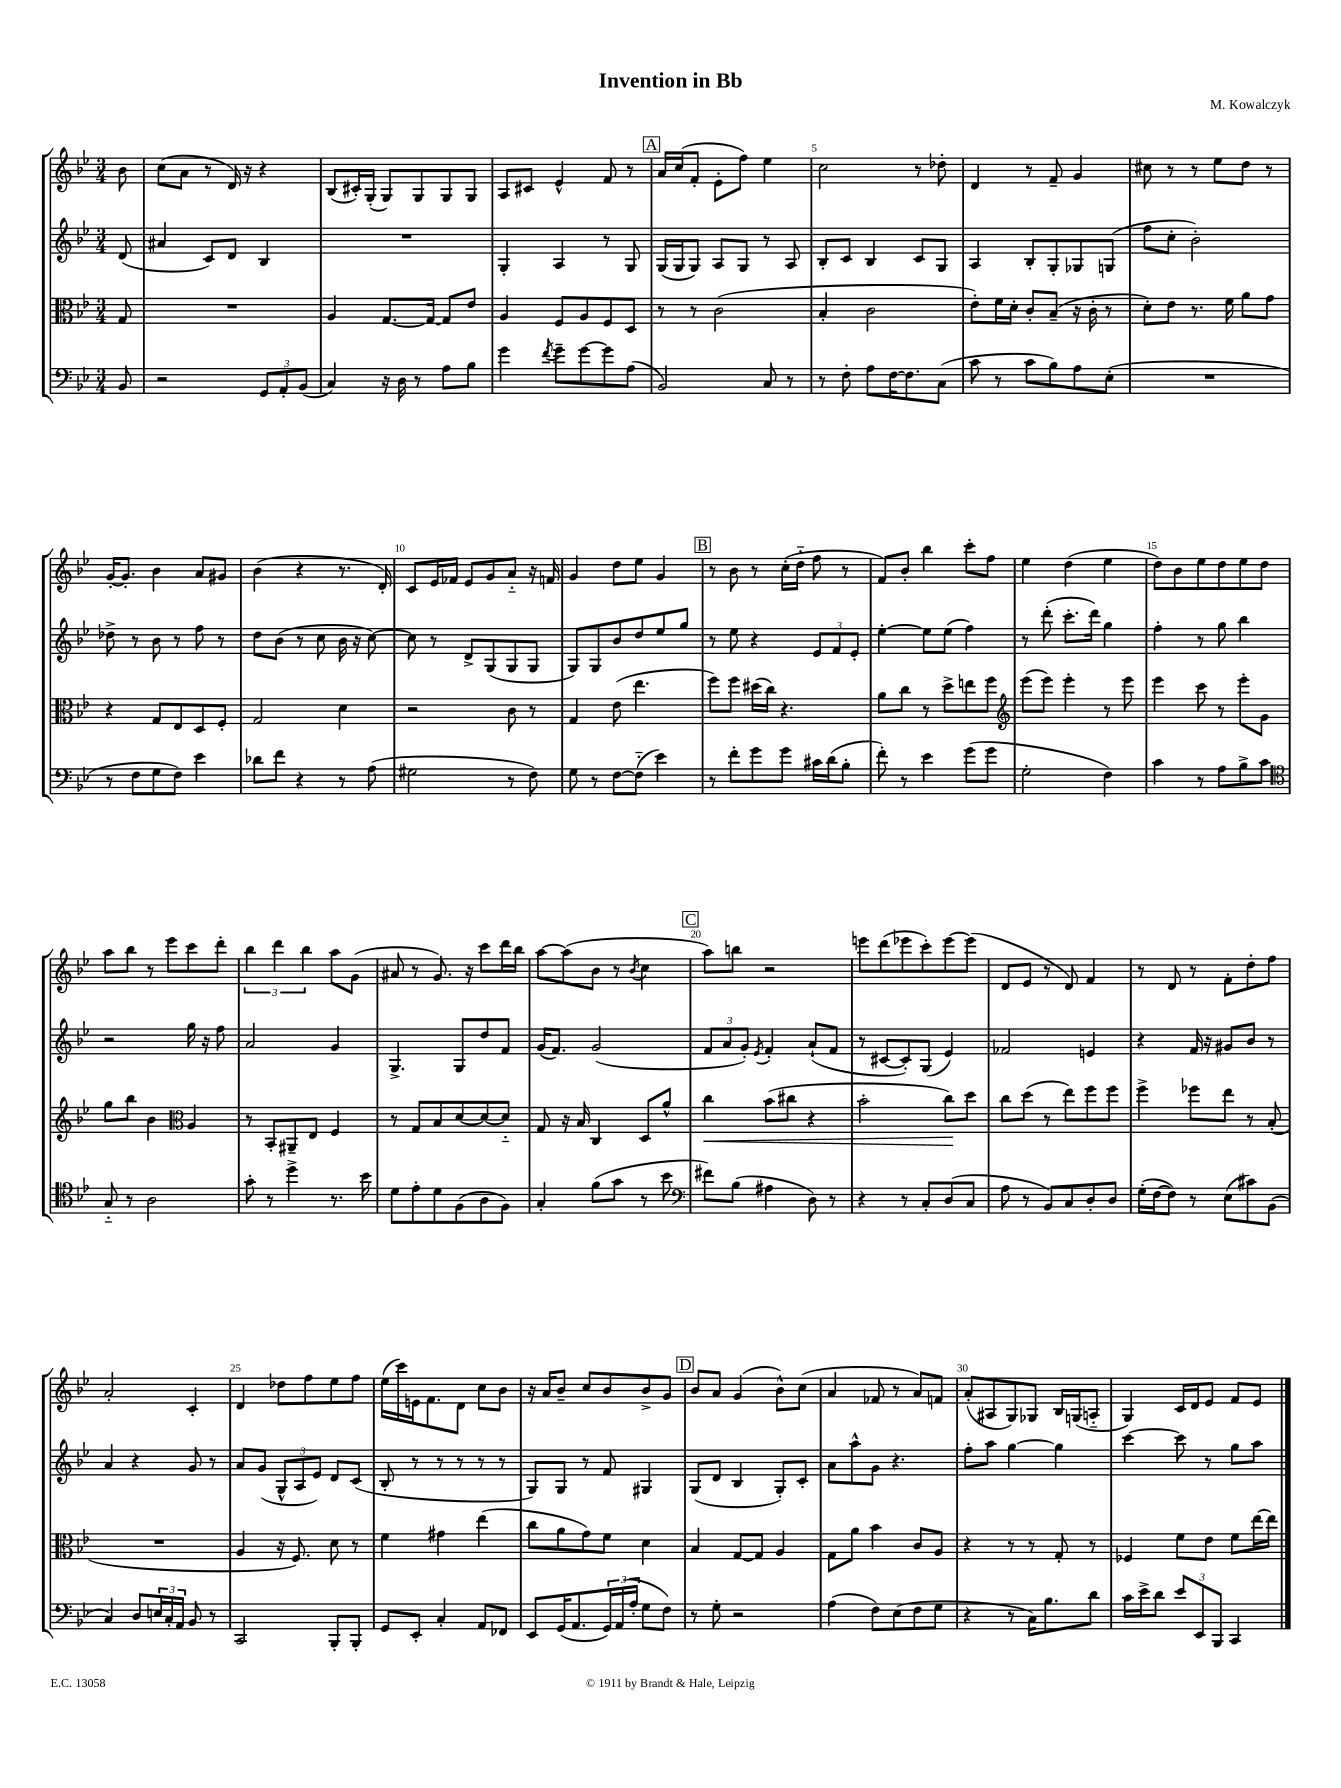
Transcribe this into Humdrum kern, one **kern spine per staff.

**kern	**kern	**kern	**kern
*staff4	*staff3	*staff2	*staff1
*clefF4	*clefC3	*clefG2	*clefG2
*k[b-e-]	*k[b-e-]	*k[b-e-]	*k[b-e-]
*M3/4	*M3/4	*M3/4	*M3/4
8BB-	8G	(8d	8b-
=	=	=	=
2r	2.r	4a#	(8cc
.	.	.	8a
.	.	8c)	8r
.	.	8d	16d)
.	.	.	16r
12GG	.	4B-	4r
12AA'	.	.	.
(12BB-	.	.	.
=	=	=	=
4C)	4A	2.r	(8B-
.	.	.	16c#')
.	.	.	(16G'
16r	[8.G	.	8G)
16D	.	.	.
8r	.	.	8G
.	16G_	.	.
8A	8G]	.	8G
8B-	8e-	.	8G
=	=	=	=
4g	4A	4G'	8A
.	.	.	8c#
8qf	.	.	.
8g~	8F	4A	4e-^^
[8g	8A	.	.
8g]	8F	8r	8f
(8A	8D	8G	8r
=	=	=	=
2BB-)	8r	(16G	16a
.	.	16G	(16cc
.	8r	8G)	8f'
.	(2c	8A	8e-'
.	.	8G	8ff)
8C	.	8r	4ee-
8r	.	8A	.
=	=	=	=
8r	4B-'	8B-'	2cc
8F'	.	8c	.
8A	2c	4B-	.
[16F	.	.	.
8.F]	.	.	.
.	.	8c	8r
(8C	.	8G	8dd-'
=	=	=	=
8c	8e-')	4A	4d
8r	16f	.	.
.	16d'	.	.
8c	8c'	8B-'	8r
8B-)	(8B-~	8G'	8f~
8A	16r	8G-	4g
.	16c'	.	.
(8E-'	8r	(8G	.
=	=	=	=
2.r	8d')	8ff	8cc#
.	8e-	8cc'	8r
.	8.r	2b-')	8r
.	.	.	8ee-
.	16f	.	.
.	8a	.	8dd
.	8g	.	8r
=	=	=	=
8r	4r	8dd-^	[16g'
.	.	.	8.g']
8F	.	8r	.
8G	8G	8b-	4b-
8F)	8E-	8r	.
4e-	8D	8ff	8a
.	8F'	8r	8g#
=	=	=	=
8d-	2G	8dd	(4b-
8f	.	(8b-	.
4r	.	8r	4r
.	.	8cc	.
8r	4d	16b-	8.r
.	.	16r	.
(8A	.	[8cc)	.
.	.	.	16d')
=	=	=	=
2G#	2r	8cc]	8c
.	.	8r	16e-
.	.	.	16f-
.	.	8d^	8e-
.	.	(8G	8g
8r	8c	8G	8a'~
8F)	8r	8G	16r
.	.	.	16f
=	=	=	=
8G	4G	8G)	4g
8r	.	8G	.
[8F	(8e-	8b-	8dd
(8F'~]	4.ee-	8dd	8ee-
4e-)	.	8ee-	4g
.	.	8gg	.
=	=	=	=
8r	8ff)	8r	8r
8f'	8ff	8ee-	8b-
8g	(16dd#	4r	8r
.	16cc)	.	.
8g	4.r	.	(16cc'
.	.	.	16dd'~
16c#	.	12e-	8ff
(16d	.	.	.
.	.	12f	.
8B-'	.	.	8r
.	.	12e-'	.
=	=	=	=
8f')	8a	[4ee-'	8f)
8r	8cc	.	8b-'
4e-	8r	8ee-]	4bb-
.	8dd^	(8ee-	.
(8g	8ee	4ff)	8ccc'
8g	8ff	.	8ff
=	=	=	=
*	*clefG2	*	*
2G'	(8eee-	8r	4ee-
.	8eee-)	(8ddd'	.
.	4eee-'	8.ccc'	(4dd
.	.	16ddd)	.
4F)	8r	4gg	4ee-
.	8eee-	.	.
=	=	=	=
4c	4eee-	4ff'	8dd)
.	.	.	8b-
8r	8ccc	8r	8ee-
8A	8r	8gg	8dd
8B-^	8eee-'	4bb-	8ee-
8c	8g	.	8dd
=	=	=	=
*clefC4	*	*	*
8G'~	8gg	2r	8aa
8r	8bb-	.	8bb-
2A	4b-	.	8r
.	.	.	8eee-
*	*clefC3	*	*
.	4A	16gg	8ccc
.	.	16r	.
.	.	8ff	8ddd'
=	=	=	=
8g'	8r	2a	6bb-
8r	8BB-'	.	.
.	.	.	6ddd
4dd^	8AA#~	.	.
.	.	.	6bb-
.	8E-	.	.
8.r	4F	4g	8aa
.	.	.	(8g
16b-	.	.	.
=	=	=	=
8d	8r	4.G^	8a#
8e-'	8G	.	8r
8d	8B-	.	8.g)
(8F	[8d	8G	.
.	.	.	16r
8A	8d_	8dd	8ccc
8F)	8d'~]	8f	16ddd
.	.	.	16bb-
=	=	=	=
4G'	8G	(16g	[8aa
.	.	8.f)	.
.	16r	.	(8aa]
.	16B-	.	.
(8f	4C	(2g	8b-
8g	.	.	8r
.	.	.	8qb-
8r	8D	.	4cc
8b-	8a^^	.	.
=	=	=	=
*clefF4	*	*	*
8f#)	4cc	12f	8aa)
.	.	12a	.
(8B-	.	.	8bb
.	.	12g')	.
.	.	8qe-	.
4A#	(8b-	4f'	2r
.	8cc#	.	.
8D)	4r	(8a`	.
8r	.	8f	.
=	=	=	=
4r	2b-'	8r	8eee
.	.	[8c#	(8ddd
8r	.	8c#'])	8eee-
8C'	.	(8G	8ccc')
(8D	8cc)	4e-)	[8eee-
8C	8dd	.	(8eee-]
=	=	=	=
8A	8cc	2f-	8d
8r	(8dd	.	8e-
8BB-)	8r	.	8r
8C	8ee-)	.	8d)
8D'	8ff	4e	4f
8D	8ff	.	.
=	=	=	=
(16G'	4ff^	4r	8r
[16F	.	.	.
8F])	.	.	8d
8r	8ff-	16f	8r
.	.	16r	.
(8E-	8ee-	8g#	8f'
8c#)	8r	8b-	8dd'
(8BB-	(8B-'	8r	8ff
=	=	=	=
4C)	2.r	4a	2a'
8D	.	4r	.
24E	.	.	.
24C'	.	.	.
24AA	.	.	.
8BB-	.	8g	4c'
8r	.	8r	.
=	=	=	=
2CC	4A	8a	4d
.	.	(8g	.
.	16r	12G^^	8dd-
.	8.F)	.	.
.	.	12A	.
.	.	.	8ff
.	.	12e-)	.
8BBB-'	8d	8d	8ee-
8BBB-'	8r	(8c	8ff
=	=	=	=
8GG	4f	8B-'	(16ee-
.	.	.	16ccc)
8EE-'	.	8r	16e
.	.	.	8.f
4C'	4g#	8r	.
.	.	8r	8d
8AA	(4ee-	8r	8cc
8FF-	.	8r	8b-
=	=	=	=
8EE-	8cc	8G)	16r
.	.	.	16a
(16GG	8a	8G	8b-~
8.AA	.	.	.
.	8g)	8r	8cc
24GG)	8f	8f	8b-
(24AA	.	.	.
24A'	.	.	.
8G	4d	4G#	8b-^
8F)	.	.	8g
=	=	=	=
8r	4B-	(8G	8b-
8G'	.	8d	8a
2r	[8G	4B-	(4g
.	8G]	.	.
.	4A	8G')	8b-^^)
.	.	8c'	(8cc
=	=	=	=
(4A	8G	8a	4a
.	8a	8aa^^	.
8F)	4b-	8g	8f-
(8E-	.	4.r	8r
8F	8c	.	8a)
8G	8A	.	8f
=	=	=	=
4r	4r	8ff'	(8a'
.	.	8aa	8A#
8r	8r	[4gg	8G)
16C)	8r	.	8G-
8.B-	.	.	.
.	8G'	4gg]	16B-
.	.	.	(16G
8d	8r	.	8A'~
=	=	=	=
16c	4F-	[4ccc	4G)
16e-^	.	.	.
8d	.	.	.
12e-	8f	8ccc]	16c
.	.	.	16d
12EE-	.	.	.
.	8e-	8r	8e-
12BBB-	.	.	.
4CC	8f	8gg	8f
.	[16ee-	8aa	8e-
.	16ee-]	.	.
==	==	==	==
*-	*-	*-	*-
